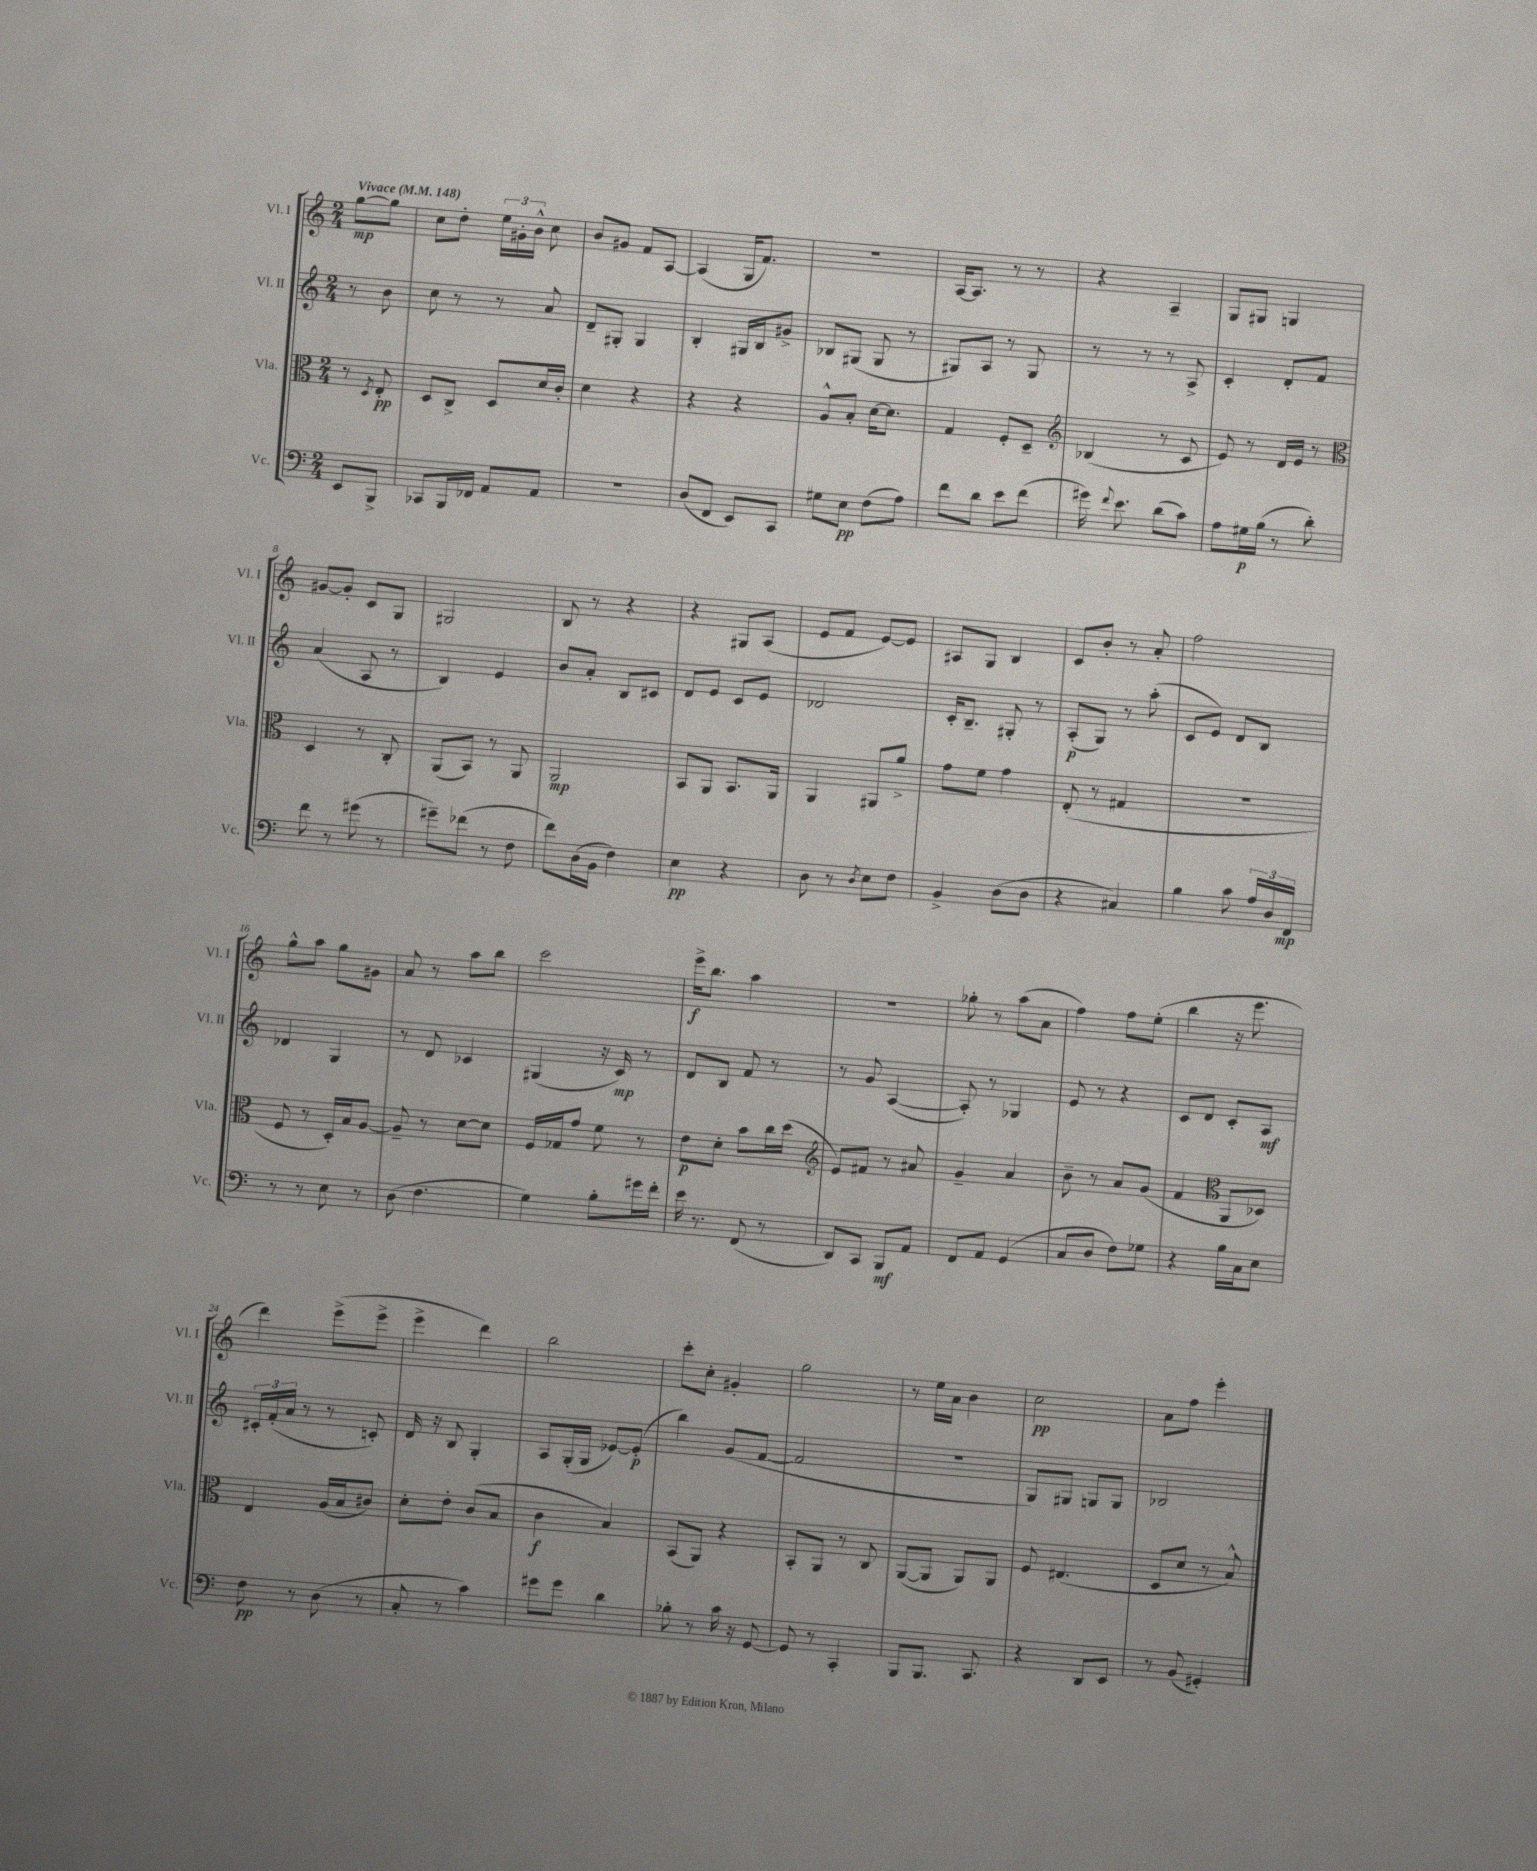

**kern	**kern	**kern	**kern
*staff4	*staff3	*staff2	*staff1
*clefF4	*clefC3	*clefG2	*clefG2
*k[]	*k[]	*k[]	*k[]
*M2/4	*M2/4	*M2/4	*M2/4
*MM148	*MM148	*MM148	*MM148
8EE	8r	8r	[8gg
.	8qD	.	.
8BBB^	8E'	8b	8gg]
=	=	=	=
8CC-	8D	8cc	8cc
16BBB	8C^	8r	8dd'
16FF-	.	.	.
8AA	8D	8r	24ee
.	.	.	24g#'
.	.	.	24b^^
8AA	16d	8a	8cc
.	16c'	.	.
=	=	=	=
2r	4d	8d~	8b
.	.	8G#'	8g#
.	4r	4G#	8f
.	.	.	[8A
=	=	=	=
(8D	4r	4B'	(4A]
8FF	.	.	.
8EE)	4r	16G#	16G
.	.	16B	8.f)
8CC	.	8g#^	.
=	=	=	=
8G#	8A^^	8B-	2r
8E	8B'	(8G#	.
(8F	[16d	8G#	.
.	8.d]	.	.
8A)	.	8r	.
=	=	=	=
8f	4G	8G#)	[16A
.	.	.	8.A]
8d	.	8A	.
8e	8F'	8r	8r
(8f	8D~	8G#	8r
=	=	=	=
*	*clefG2	*	*
16g#)	(4B-	8r	4r
8qqf	.	.	.
8.e	.	.	.
.	.	8r	.
(8d	8r	8r	4A~
8c)	8c	8A^	.
=	=	=	=
8A	8e)	4c'	8G
16G#	8r	.	8G#
(16B	.	.	.
8r	16d	8d'	4G
.	16e	.	.
8d')	8r	8f	.
=	=	=	=
*	*clefC3	*	*
8f	4D	(4a	[8g#
8r	.	.	8g#']
(8g#	8r	8A	8c
8r	8C'	8r	8G
=	=	=	=
8g#~)	(8AA	4B)	2G#
(8f-	8BB)	.	.
8r	8r	4e	.
8F	8AA	.	.
=	=	=	=
8f)	2AA	8b	8B
(16D	.	8a'	8r
16BB	.	.	.
4F)	.	8B	4r
.	.	8c#	.
=	=	=	=
4E	8BB	8d	4r
.	8AA	8e	.
4r	8.BB	8c	8G#
.	.	8e	(8A
.	16AA	.	.
=	=	=	=
8D	4AA	2d-	8e
8r	.	.	8f
8qD	.	.	.
8E	8AA#	.	[8e)
8F	8a^	.	8e]
=	=	=	=
4BB^	8g	16c'	8A#
.	.	8.B~	.
.	8f	.	8G
(8D	4g	8G#'	4B
8D	.	8r	.
=	=	=	=
4r	(8E'	(8A'	8c
.	8r	8G)	8b'
4C#)	4G#	8r	8r
.	.	(8aa'	8a'
=	=	=	=
4B	2r	8c	2ff
.	.	8e)	.
8c	.	8d	.
24A	.	8B	.
24D	.	.	.
24FF	.	.	.
=	=	=	=
8r	8F	4d-	8gg^^
8r	8r	.	8aa
8E	16D')	4G	8gg
.	16B	.	.
8r	[8A	.	8g#
=	=	=	=
(8D	8A~]	8r	8a
4.F	8r	8d	8r
.	[8d	4c-	8aa
.	8d]	.	8bb
=	=	=	=
4G)	16F	(4G#	2ccc
.	16G-	.	.
.	8g	.	.
8B'	8f	16r	.
.	.	16c)	.
16g#	8r	8r	.
16f'	.	.	.
=	=	=	=
16e	8e	8d	16eee^
8.r	.	.	8.bb
.	8d'	8B	.
(8FF	8b	8f	4aa
8r	16cc	8r	.
.	(16dd	.	.
=	=	=	=
*	*clefG2	*	*
8DD)	8e)	8r	2r
8CC	8f#	8g	.
8BBB	8r	([4A	.
8AA	8a#	.	.
=	=	=	=
8FF	4g~	8A'])	8gg-'
8AA	.	8r	8r
(4GG	4a	4G-	(8aa
.	.	.	8a
=	=	=	=
8C	8b~	8e	4ff)
8D	8r	8r	.
8F)	8a	4r	8ff
8G-	(8g	.	(8ee'
=	=	=	=
4r	4f	8c	4bb
.	.	8d	.
*	*clefC3	*	*
16B	8AA	8c'	16r
16C	.	.	8.eee
8E	8D-)	8A	.
=	=	=	=
8F	4E	24c#'	4ddd)
.	.	(24f'	.
.	.	24a	.
8r	.	8r	.
(8D	(16A	8r	(8eee^
.	16B	.	.
8r	8c#)	8c')	8eee^
=	=	=	=
8C'	8d'	16d	4eee^
.	.	16r	.
8r	8e'	8B	.
4c)	(8c	4G'	4ddd)
.	8B	.	.
=	=	=	=
8g#	4c	8A	2bb
8g#	.	(16G'	.
.	.	16G	.
4d	4B)	[8e-)	.
.	.	(8e-']	.
=	=	=	=
8B-'	(8BB	4bb)	8ccc'
8r	8AA)	.	8cc'
16c	4r	(8g	4g#'
16r	.	.	.
[8GG	.	[8f	.
=	=	=	=
8GG]	8BB'	2f]	2gg
8r	8AA	.	.
4CC'	8r	.	.
.	8C	.	.
=	=	=	=
8BBB	([8AA	2r	8r
8.BBB	8AA]	.	16ee
.	.	.	16a
.	8AA)	.	4b
8.CC	.	.	.
.	8AA	.	.
=	=	=	=
4r	8F	8G)	2cc
.	(4.E#	8G#	.
8DD	.	8G	.
8EE	.	8G	.
=	=	=	=
8r	8D	2B-	8a
(8BB	8d	.	8ff
4GG#')	8r	.	4eee'
.	8B^^)	.	.
==	==	==	==
*-	*-	*-	*-
